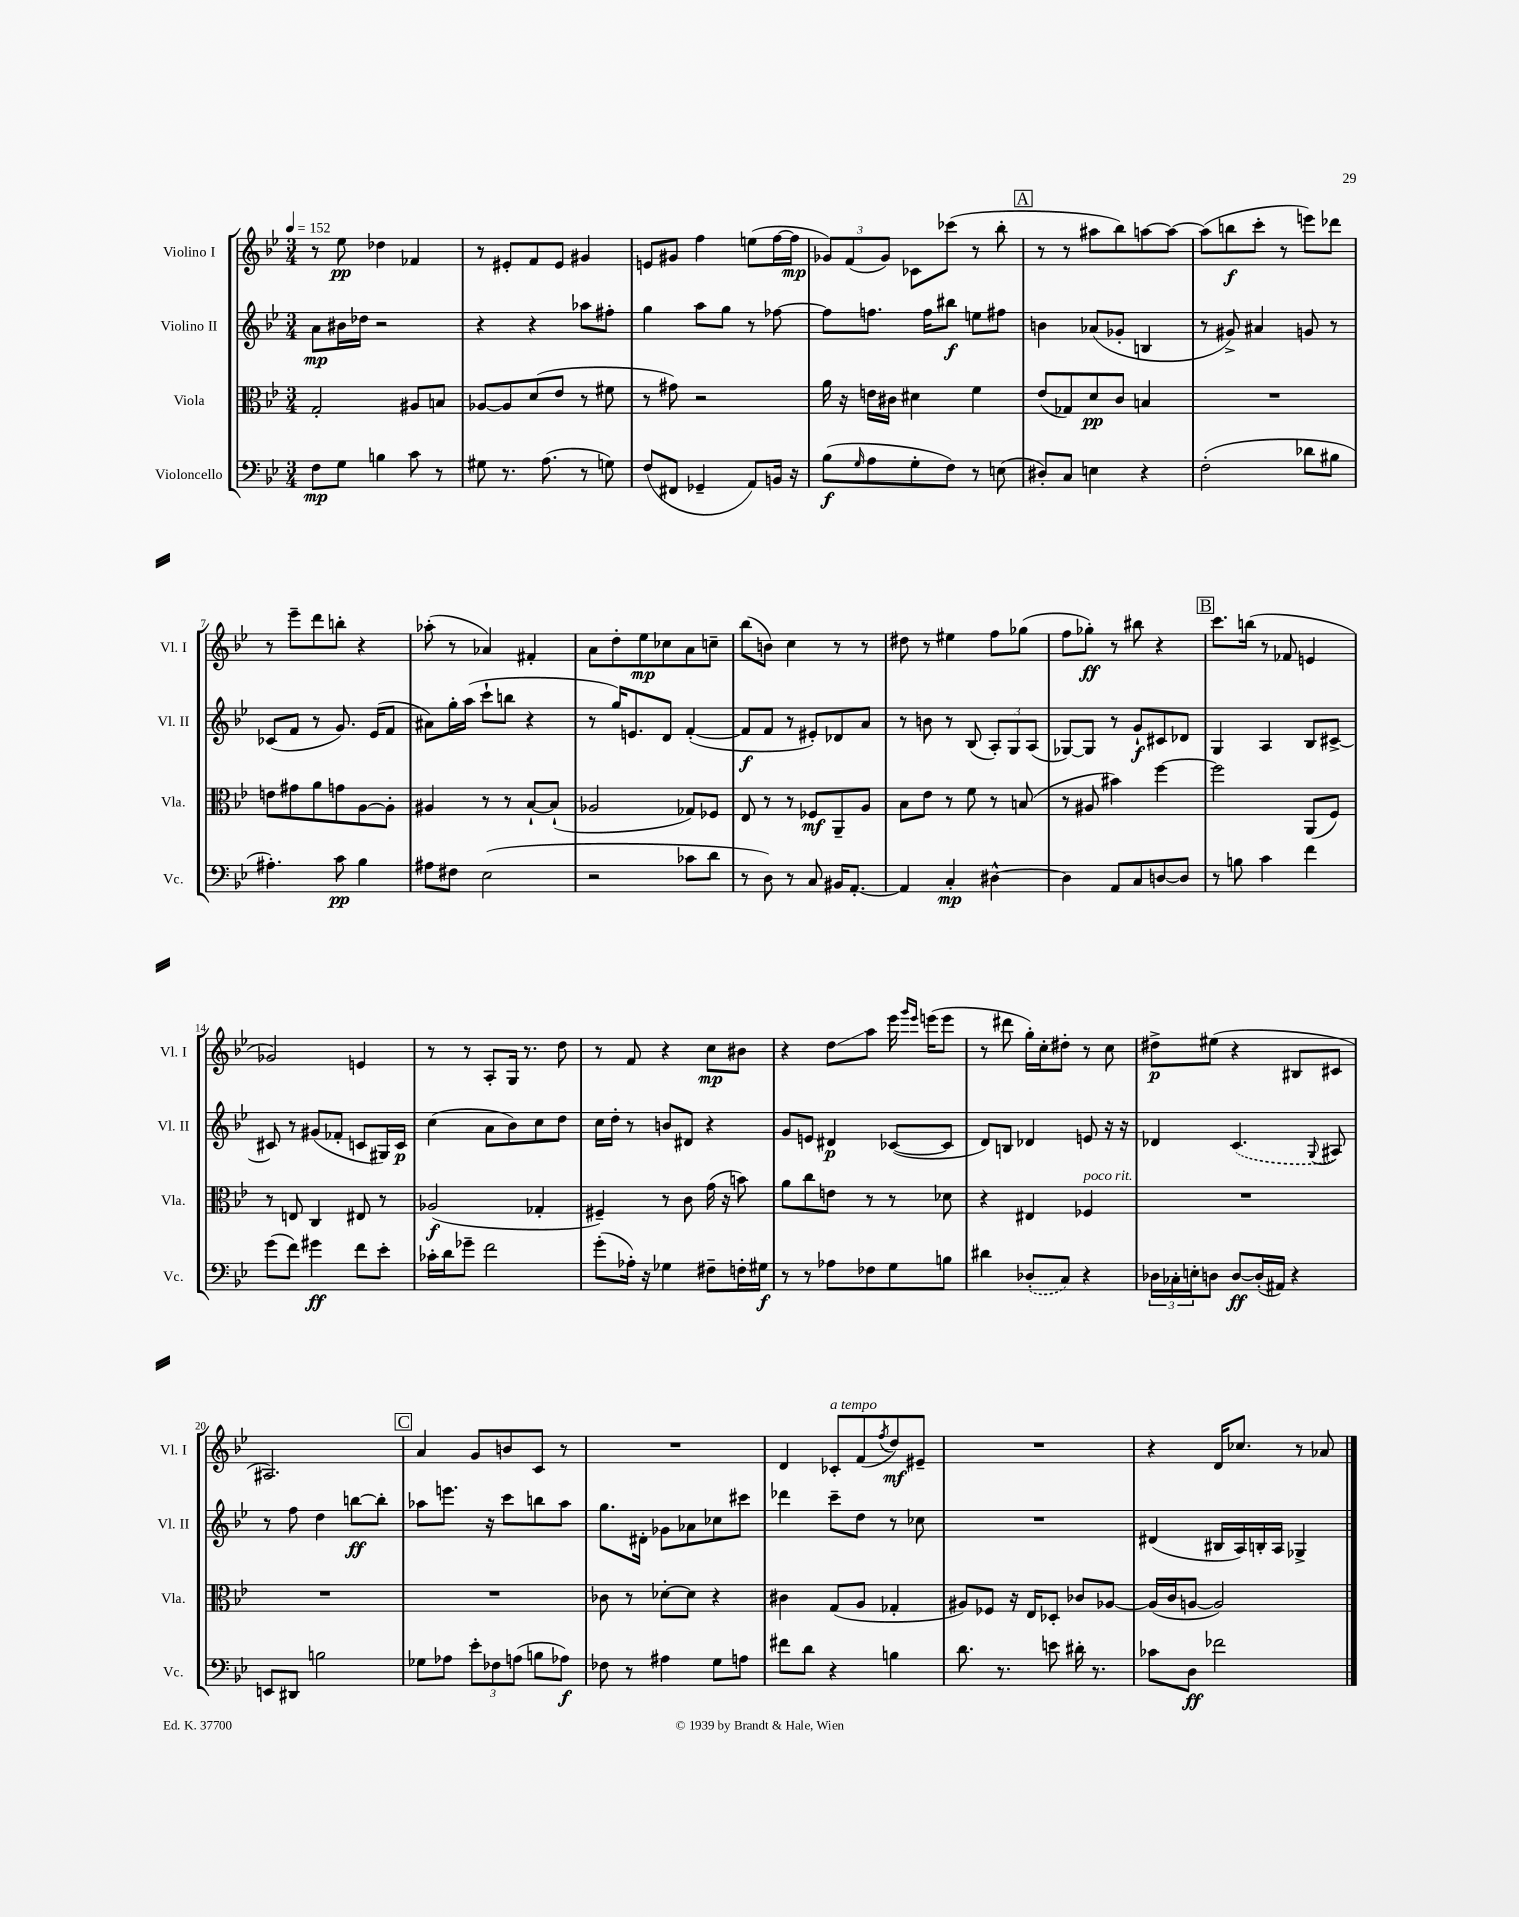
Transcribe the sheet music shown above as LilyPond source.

<<
\new StaffGroup <<
\new Staff = "s0" \with { instrumentName = "Violino I" shortInstrumentName = "Vl. I" } {
    \clef treble \key bes \major \numericTimeSignature \time 3/4 \tempo 4 = 152
    r8 ees''8\pp des''4 fes'4 |
    r8 eis'8-. f'8 eis'8 gis'4 |
    e'8 gis'8 f''4 e''8( f''16~ f''16\mp |
    \tuplet 3/2 { ges'8) f'8( ges'8) } ces'8 ces'''8( r8 bes''8-. |
    \mark \markup { \box "A" } r8 r8 ais''8 bes''8) a''8~ a''8~ |
    a''8( b''8\f c'''8-. r8 e'''8) des'''8 |
    r8 ees'''8-- d'''8 b''8-. r4 |
    aes''8-.( r8 aes'4) fis'4-. |
    a'8 d''8-. ees''8\mp ces''8 a'8 c''8-- |
    bes''8( b'8) c''4 r8 r8 |
    dis''8 r8 eis''4 f''8 ges''8( |
    f''8 ges''8-.\ff) r8 bis''8 r4 |
    \mark \markup { \box "B" } c'''8. b''16( r8 fes'8 e'4 |
    ges'2) e'4 |
    r8 r8 a8-. g16 r8. d''8 |
    r8 f'8 r4 c''8\mp bis'8 |
    r4 d''8\glissando a''8 ees'''16 \grace { g'''16 ees'''16 } e'''16( e'''8 |
    r8 dis'''8 g''16-.) c''16-. dis''8-. r8 c''8 |
    dis''8->\p eis''8( r4 bis8 cis'8 |
    ais2.) |
    \mark \markup { \box "C" } a'4 g'8 b'8 c'8 r8 |
    R2. |
    d'4 ces'8-.^\markup { \italic "a tempo" } f'8( \acciaccatura { f''8 } d''8\mf) eis'8-- |
    R2. |
    r4 d'16 ces''8. r8 aes'8 \bar "|." |
}
\new Staff = "s1" \with { instrumentName = "Violino II" shortInstrumentName = "Vl. II" } {
    \clef treble \key bes \major \numericTimeSignature \time 3/4
    a'8\mp bis'16 des''16 r2 |
    r4 r4 aes''8 fis''8-. |
    g''4 a''8 g''8 r8 fes''8~ |
    fes''8 f''8. f''16 bis''8\f e''8 fis''8 |
    \mark \markup { \box "A" } b'4 aes'8( ges'8-. b4 |
    r8 gis'8->) ais'4 g'8 r8 |
    ces'8( f'8 r8 g'8.) ees'16( f'8 |
    ais'8) g''16-. a''16( c'''8-! b''8 r4 |
    r8 g''16) e'8. d'8 f'4~-.( |
    f'8\f f'8 r8 eis'8-.) des'8 a'8 |
    r8 b'8 r8 bes8( \tuplet 3/2 { a8-.) g8 a8( } |
    ges8~) ges8 r8 g'8-!\f cis'8 des'8 |
    \mark \markup { \box "B" } g4 a4 bes8 cis'8~-> |
    cis'8 r8 gis'8( fes'8-. c'8 gis16) c'16\p |
    c''4( a'8 bes'8) c''8 d''8 |
    c''16 d''16-. r8 b'8 dis'8 r4 |
    g'8 e'8 dis'4\p ces'8~( ces'8 |
    d'8) b8 des'4 e'8 r16 r16 |
    des'4 \once \slurDashed c'4.( \appoggiatura { g8 } ais8) |
    r8 f''8 d''4 b''8~\ff b''8-. |
    \mark \markup { \box "C" } aes''8 e'''8. r16 c'''8 b''8 aes''8 |
    g''8. dis'16-. ges'8 aes'8 ces''8 cis'''8 |
    des'''4 c'''8-- d''8 r8 ces''8 |
    R2. |
    dis'4( bis16 a16) b16-. a16 ges4-> \bar "|." |
}
\new Staff = "s2" \with { instrumentName = "Viola" shortInstrumentName = "Vla." } {
    \clef alto \key bes \major \numericTimeSignature \time 3/4
    g2-. ais8 b8 |
    aes8~ aes8 d'8( ees'8 r8 fis'8 |
    r8 gis'8) r2 |
    a'16 r16 e'16 cis'16 dis'4 f'4 |
    \mark \markup { \box "A" } ees'8( ges8) d'8\pp c'8 b4 |
    R2. |
    e'8 gis'8 a'8 g'8 a8~ a8-. |
    ais4 r8 r8 bes8~-! bes8-!( |
    aes2 ges8) fes8 |
    ees8 r8 r8 fes8\mf a,8-- a8 |
    bes8 ees'8 r8 f'8 r8 b8( |
    r8 ais8 bis'4) f''4~ |
    \mark \markup { \box "B" } f''2 a,8( f8) |
    r8 e8 c4 eis8 r8 |
    aes2\f( ges4-. |
    fis4--) r8 c'8 g'16( r16 b'8) |
    a'8 c''8 e'8 r8 r8 des'8 |
    r4 eis4 fes4^\markup { \italic "poco rit." } |
    R2. |
    R2. |
    \mark \markup { \box "C" } R2. |
    ces'8 r8 des'8~-. des'8 r4 |
    cis'4 g8( a8 ges4-. |
    ais8) fes8 r16 ees16 des8-. ces'8 aes8~ |
    aes16( c'16 a8~ a2) \bar "|." |
}
\new Staff = "s3" \with { instrumentName = "Violoncello" shortInstrumentName = "Vc." } {
    \clef bass \key bes \major \numericTimeSignature \time 3/4
    f8\mp g8 b4 c'8 r8 |
    gis8 r8. a8.( r8 g8) |
    f8( fis,8 ges,4-- a,8) b,16 r16 |
    bes8\f( \grace { g16 } a8 g8-. f8) r8 e8( |
    \mark \markup { \box "A" } dis8-.) c8 e4 r4 |
    f2-.( des'8 bis8 |
    ais4.-.) c'8\pp bes4 |
    ais8 fis8 ees2( |
    r2 ces'8 d'8 |
    r8 d8) r8 c8 bis,16 a,8.~-. |
    a,4 c4-.\mp dis4~-^ |
    dis4 a,8 c8 d8~ d8 |
    \mark \markup { \box "B" } r8 b8 c'4 f'4 |
    g'8( f'8) gis'4\ff f'8 ees'8-. |
    ces'16-. d'16 ges'8-- f'2 |
    g'8-.( aes16-.) r16 ges4 fis8-- f16-. gis16\f |
    r8 r8 aes8 fes8 g8 b8 |
    dis'4 \once \slurDashed des8-.( c8) r4 |
    \tuplet 3/2 { des16 ces16-. e16-. } d8 d8~\ff d16-.( ais,16) r4 |
    e,8 dis,8 b2 |
    \mark \markup { \box "C" } ges8 aes8 \tuplet 3/2 { ees'8-. fes8 a8( } b8 aes8\f) |
    fes8 r8 ais4 g8 a8 |
    fis'8 d'8 r4 b4 |
    d'8. r8. e'8 dis'16-. r8. |
    ces'8 d8\ff fes'2 \bar "|." |
}
>>
>>
